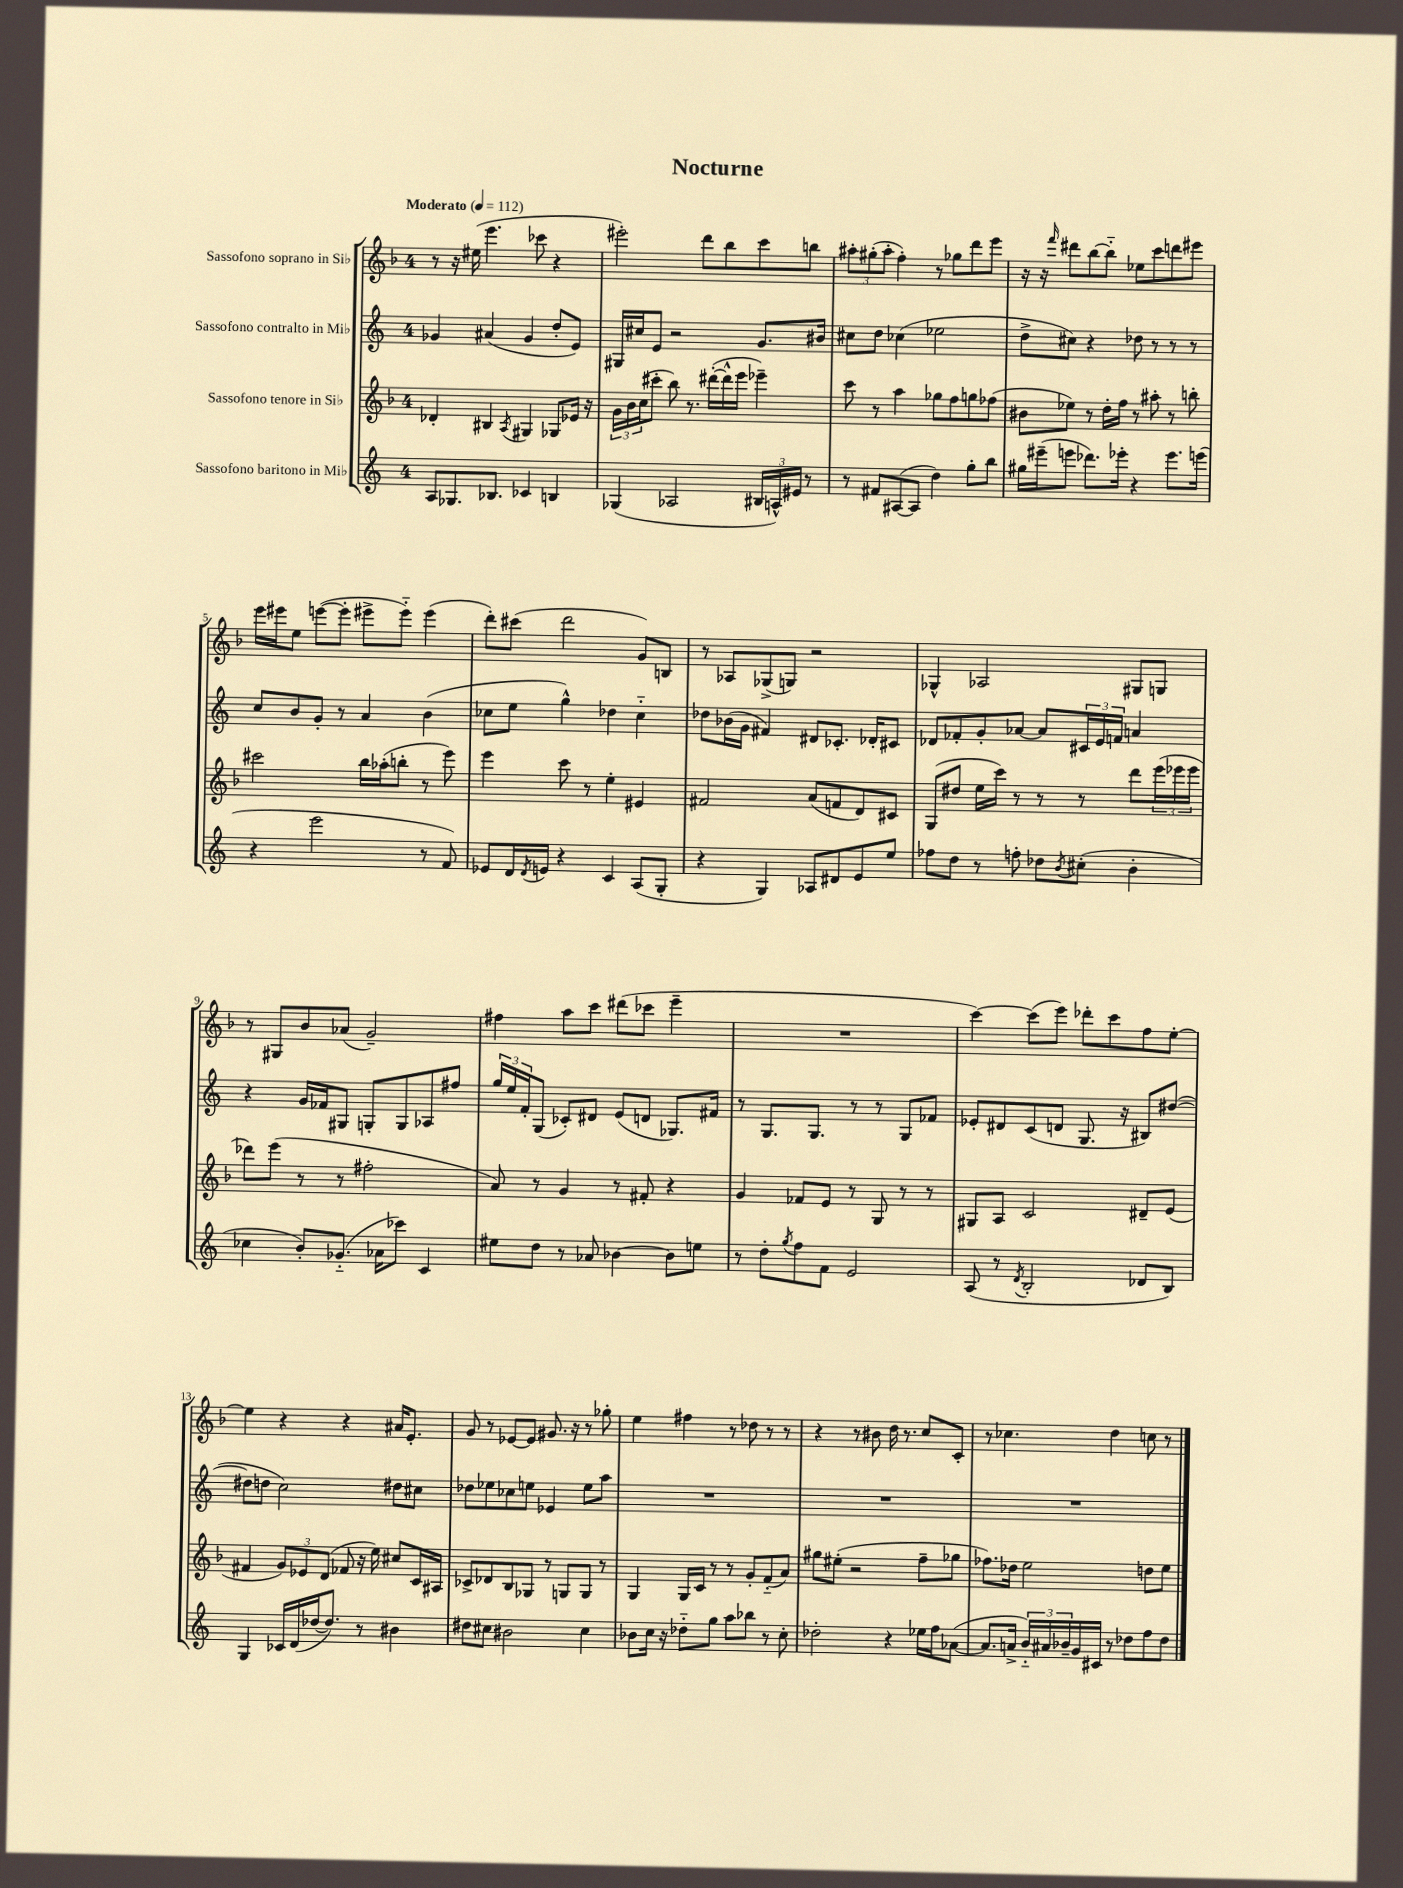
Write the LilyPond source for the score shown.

\header { title = "Nocturne" }
<<
\new StaffGroup <<
\new Staff = "s0" \with { instrumentName = "Sassofono soprano in Sib" } {
    \clef treble \key f \major \once \override Staff.TimeSignature.style = #'single-digit \time 4/4 \tempo "Moderato" 4 = 112
    r8 r16 eis''16( e'''4. ces'''8 r4 |
    eis'''2-.) d'''8 bes''8 c'''8 b''8 |
    \tuplet 3/2 { ais''8-. gis''8-.( ais''8-. } f''4-.) r8 ges''8 d'''8 e'''8 |
    r16 r16 \grace { f'''16 } dis'''8 bes''8~ bes''8-_ ees''8 c'''8 d'''8 eis'''8 |
    e'''16 eis'''16 e''8 e'''8~( e'''8-. eis'''8-> eis'''8-_) eis'''4( |
    d'''8-.) cis'''8( d'''2 g'8) b8 |
    r8 aes8 ges8->( g8) r2 |
    ges4-^ aes2 gis8 g8 |
    r8 gis8 bes'8 aes'8( g'2--) |
    fis''4 a''8 c'''8 dis'''8( ces'''8 e'''4-- |
    R1 |
    c'''4~) c'''8( e'''8) des'''8-. c'''8 f''8 e''8~-. |
    e''4 r4 r4 ais'16 e'8.-. |
    g'8 r8 ees'8~ ees'8 gis'8. r16 r8 ges''8-. |
    e''4 fis''4 r8 des''8 r8 r8 |
    r4 r8 bis'8 d''16 r8. c''8 c'8-. |
    r8 ces''4. d''4 c''8 r8 \bar "|." |
}
\new Staff = "s1" \with { instrumentName = "Sassofono contralto in Mib" } {
    \clef treble \key c \major \once \override Staff.TimeSignature.style = #'single-digit \time 4/4
    ges'4 ais'4( ges'4 d''8-. e'8) |
    gis16 cis''16 e'8 r2 g'8. bis'16 |
    cis''8 d''8 ces''4( ees''2 |
    d''8-> cis''8) r4 des''8 r8 r8 r8 |
    c''8 b'8 g'8-. r8 a'4 b'4( |
    ces''8 e''8 g''4-^) des''4 ces''4-_ |
    des''8 bes'16( g'16 fis'4) dis'8 ces'8.-. des'16-. cis'8 |
    des'8 fes'8-. g'8-. aes'8~ aes'8 \tuplet 3/2 { cis'16 e'16 f'16 } a'4 |
    r4 g'16 fes'16 gis8 g8-. g8 aes8 fis''8 |
    \tuplet 3/2 { g''16 e''16 f'16-. } g8( ces'8-.) dis'8 e'8( d'8 ges8.) fis'16 |
    r8 g8. g8. r8 r8 g8 fes'8 |
    ees'8-. dis'8 c'8( d'8 g8. r16 bis8) dis''8~( |
    dis''8 d''8 c''2) dis''8 cis''8 |
    des''8 ees''8 ces''8 e''8 ees'4 e''8 a''8 |
    R1 |
    R1 |
    R1 \bar "|." |
}
\new Staff = "s2" \with { instrumentName = "Sassofono tenore in Sib" } {
    \clef treble \key f \major \once \override Staff.TimeSignature.style = #'single-digit \time 4/4
    des'4-. bis4 \acciaccatura { a8 } gis4 ges8 ees'16 r16 |
    \tuplet 3/2 { g'16 bes'16 c''16( } cis'''8-. bes''8) r8. dis'''16~-.( dis'''16-^ e'''16 ees'''4--) |
    c'''8 r8 a''4 ges''8 f''8 g''8 fes''8( |
    bis'8 ees''8) r8 d''16-. f''16 r8 ais''8-. r8 b''8-. |
    cis'''2 bes''16 aes''16-.( b''8-. r8 e'''8) |
    e'''4 c'''8 r8 e''4-. eis'4 |
    fis'2 a'8( f'8 d'8) cis'8 |
    g8( dis''8 e''16 c'''16) r8 r8 r8 d'''8 \tuplet 3/2 { e'''16( ees'''16 ees'''16 } |
    des'''8) e'''8( r8 r8 fis''2-. |
    a'8) r8 g'4 r8 fis'8-. r4 |
    g'4 fes'8 e'8 r8 g8 r8 r8 |
    gis8 a8 c'2 dis'8-- e'8( |
    fis'4 \tuplet 3/2 { g'8) ees'8 d'8( } fes'8 r16 e''16) cis''8 c'16 ais16 |
    ces'8-> des'8 bes8 ges8 r8 g8 g8 r8 |
    g4 g16 c'16 r8 r8 g'8-. f'8-_( a'8) |
    gis''8 eis''8-.( r2 f''8-- ges''8 |
    fes''8.) des''16 e''2 d''8 e''8 \bar "|." |
}
\new Staff = "s3" \with { instrumentName = "Sassofono baritono in Mib" } {
    \clef treble \key c \major \once \override Staff.TimeSignature.style = #'single-digit \time 4/4
    a8 ges8. bes8. ces'4 b4 |
    ges4( aes2 \tuplet 3/2 { bis16 a16-^) eis'16 } r8 |
    r8 fis'8 ais8~( ais8 d''4) g''8-. b''8 |
    gis''16 eis'''16--( e'''8 des'''8.) ees'''16-. r4 ees'''8. e'''16( |
    r4 e'''2 r8 f'8) |
    ees'8 d'16 \acciaccatura { d'8 } e'16 r4 c'4 a8( g8-. |
    r4 g4) aes8 dis'8 e'8 e''8 |
    fes''8 d''8 r8 f''8-. des''8 \acciaccatura { b'8 } cis''8-.( b'4-. |
    ces''4 b'8-.) ges'8.-_( aes'16 ces'''8) c'4 |
    eis''8 d''8 r8 aes'8 bes'4~ bes'8 e''8 |
    r8 d''8-. \acciaccatura { g''8 } f''8 f'8 e'2 |
    a8( r8 \acciaccatura { d'8 } b2-. des'8 b8) |
    g4 ces'16 d'16( des''16~ des''8.) r8 bis'4 |
    dis''8 cis''8 bis'2 cis''4 |
    bes'8 c''16 r16 des''8-_ g''8 a''8 bes''8 r8 c''8-. |
    des''2-. r4 ees''16 f''16 aes'8~( |
    aes'8. a'16-> \tuplet 3/2 { b'16-_) ais'16 bes'16-- } g'16 cis'16 r8 des''8 f''8 des''8 \bar "|." |
}
>>
>>
